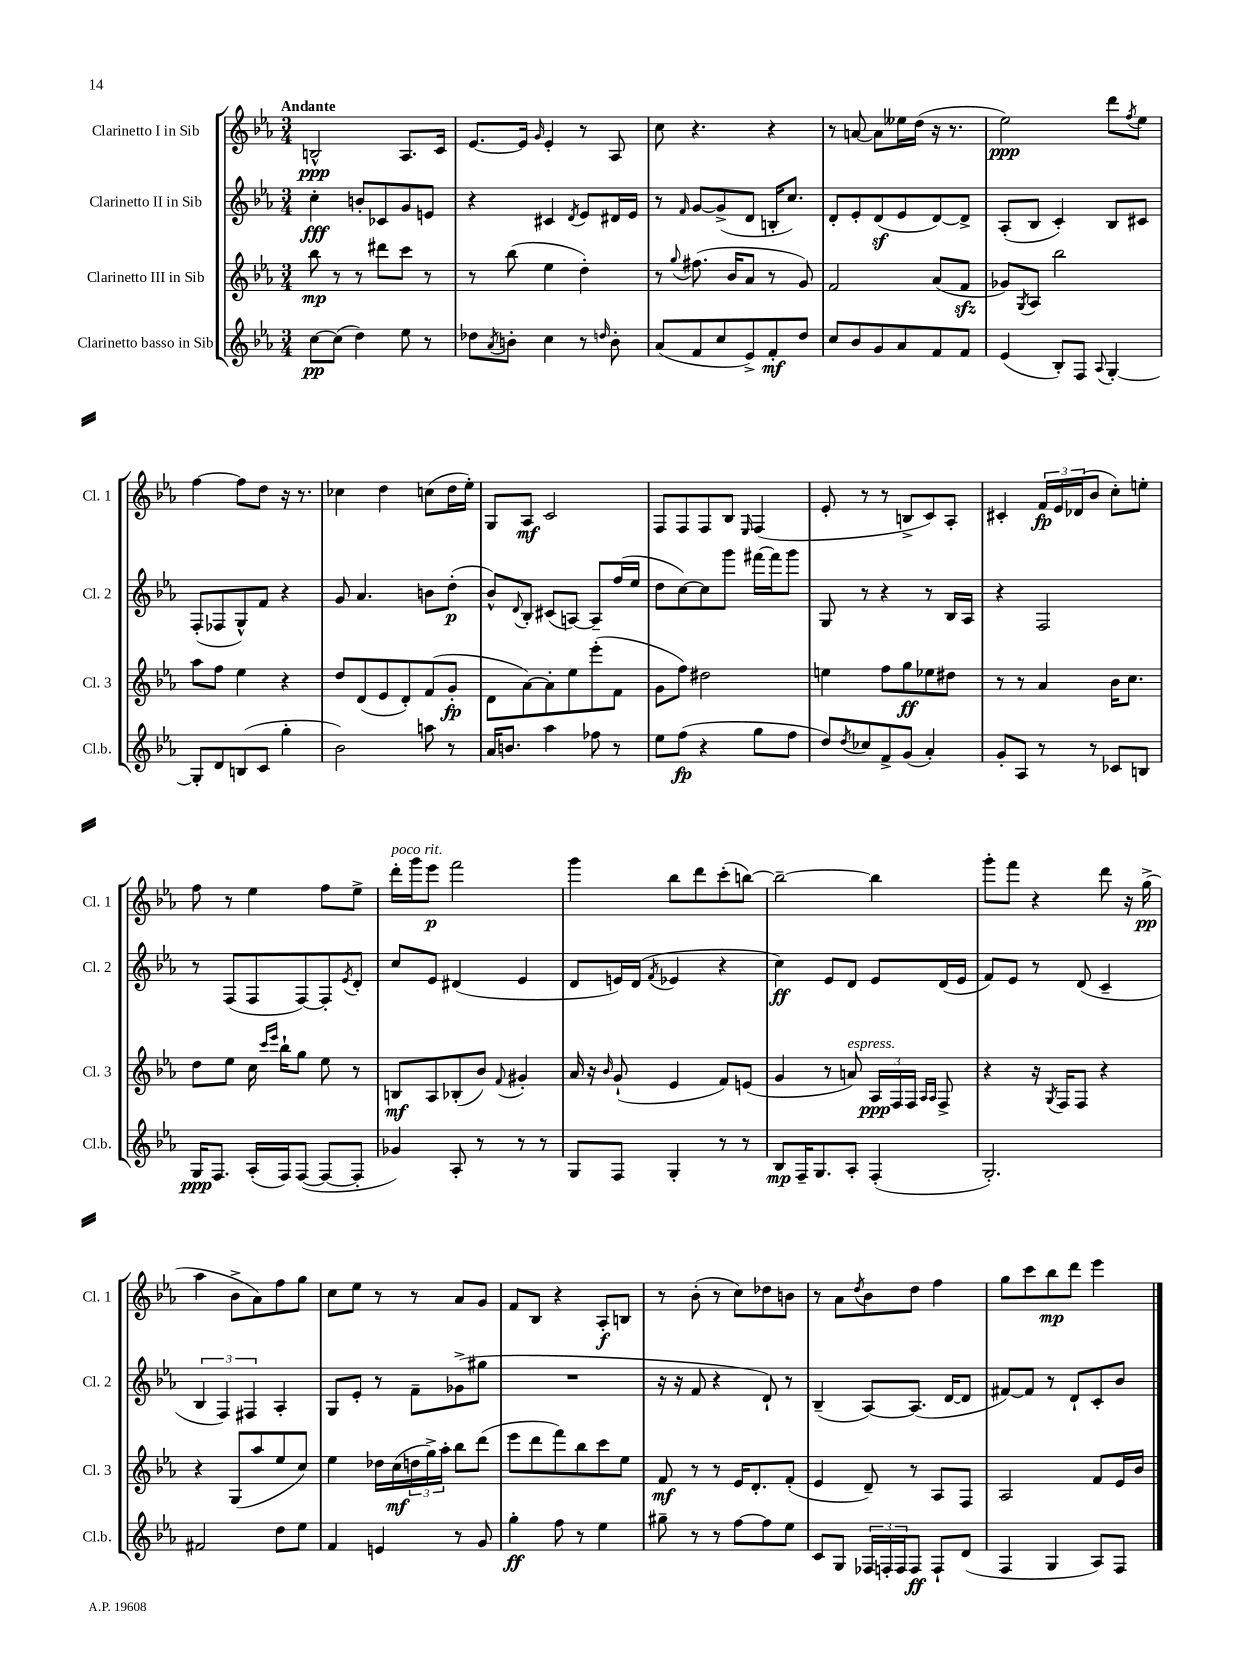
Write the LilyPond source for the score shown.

<<
\new StaffGroup <<
\new Staff = "s0" \with { instrumentName = "Clarinetto I in Sib" shortInstrumentName = "Cl. 1" } {
    \clef treble \key ees \major \numericTimeSignature \time 3/4 \tempo "Andante"
    b2-^\ppp aes8. c'16 |
    ees'8.~ ees'16 \grace { g'16 } ees'4-. r8 aes8 |
    c''8 r4. r4 |
    r8 a'8~ a'8 eeses''16 d''16( r16 r8. |
    ees''2\ppp) d'''8 \acciaccatura { f''8 } ees''8 |
    f''4~ f''8 d''8 r16 r8. |
    ces''4 d''4 c''8( d''16 ees''16-.) |
    g8 aes8\mf c'2 |
    f8 f8 f8 bes8 \grace { ees16 } f4( |
    ees'8-. r8 r8 b8-> c'8) aes8-. |
    cis'4-. \tuplet 3/2 { f'16\fp ees'16 des'16( } bes'8 c''8-.) e''8-. |
    f''8 r8 ees''4 f''8 ees''8-> |
    d'''16-.^\markup { \italic "poco rit." } g'''16 ees'''8\p f'''2 |
    g'''4 bes''8 d'''8 c'''8-.( b''8~) |
    b''2~-- b''4 |
    g'''8-. f'''8 r4 d'''8 r16 g''16->\pp( |
    aes''4 bes'8-> aes'8) f''8 g''8 |
    c''8 ees''8 r8 r8 aes'8 g'8 |
    f'8 bes8 r4 aes8-.\f b8 |
    r8 bes'8-.( r8 c''8) des''8 b'8 |
    r8 aes'8 \acciaccatura { d''8 } bes'8 d''8 f''4 |
    g''8 c'''8 bes''8\mp d'''8 ees'''4 \bar "|." |
}
\new Staff = "s1" \with { instrumentName = "Clarinetto II in Sib" shortInstrumentName = "Cl. 2" } {
    \clef treble \key ees \major \numericTimeSignature \time 3/4
    c''4-.\fff b'8-. ces'8 g'8 e'8 |
    r4 cis'4 \acciaccatura { d'8 } ees'8 dis'16 ees'16 |
    r8 \grace { f'16 } g'8~ g'8->( d'8 b16-. c''8.) |
    d'8-. ees'8-. d'8\sf( ees'8 d'8~) d'8-> |
    aes8-.( bes8 c'4-.) bes8 cis'8 |
    f8-.( fes8 g8-^) f'8 r4 |
    g'8 aes'4. b'8 d''8-.\p( |
    bes'8-^) \appoggiatura { d'8 } bes8-. cis'8( a8~) a8-- f''16( ees''16 |
    d''8 c''8~) c''8 g'''8 fis'''16~ fis'''16 g'''8 |
    g8 r8 r4 r8 bes16 aes16 |
    r4 f2 |
    r8 f8( f8 f8~) f8-. \acciaccatura { ees'8 } d'8-. |
    c''8 ees'8 dis'4( ees'4 |
    d'8 e'16) d'16( \acciaccatura { f'8 } ees'4 r4 |
    c''4\ff) ees'8 d'8 ees'8 d'16( ees'16 |
    f'8) ees'8 r8 d'8( c'4-- |
    \tuplet 3/2 { bes4 f4) fis4 } aes4-. |
    g8 ees'8-. r8 f'8-- ges'8->( gis''8 |
    R2. |
    r16 r16 f'8 r4 d'8-!) r8 |
    bes4--( aes8~) aes8.( d'16~ d'8 |
    fis'8~) fis'8 r8 d'8-! c'8-. bes'8 \bar "|." |
}
\new Staff = "s2" \with { instrumentName = "Clarinetto III in Sib" shortInstrumentName = "Cl. 3" } {
    \clef treble \key ees \major \numericTimeSignature \time 3/4
    bes''8\mp r8 r8 dis'''8 c'''8 r8 |
    r8 bes''8( ees''4 d''4-.) |
    r8 \appoggiatura { g''8 } fis''8.( bes'16 aes'8 r8 g'8) |
    f'2 aes'8( f'8\sfz |
    ges'8) \acciaccatura { g8 } aes8 bes''2 |
    aes''8 f''8 ees''4 r4 |
    d''8 d'8( ees'8 d'8-.) f'8( g'8-.\fp |
    d'8 aes'8~) aes'8-. ees''8 ees'''8-.( f'8 |
    g'8 f''8) dis''2 |
    e''4 f''8 g''8\ff ees''8 dis''8 |
    r8 r8 aes'4 bes'16 c''8. |
    d''8 ees''8 c''16 \grace { c'''16 ees'''16 } bes''16-! g''8 ees''8 r8 |
    b8\mf aes8 bes8-.( bes'8) \appoggiatura { f'8 } gis'4-. |
    aes'16 r16 \grace { bes'16 } g'8-!( ees'4 f'8) e'8( |
    g'4 r8 a'8^\markup { \italic "espress." }) \tuplet 3/2 { aes16\ppp f16 f16 } \grace { aes16 aes16 } f8-> |
    r4 r16 \acciaccatura { g8 } f16 f8 r4 |
    r4 g8( aes''8 ees''8 c''8) |
    ees''4 des''16 c''16\mf( \tuplet 3/2 { d''16 g''16->) aes''16-. } bes''8 d'''8( |
    ees'''8 d'''8 f'''8) bes''8 c'''8 ees''8 |
    f'8\mf r8 r8 ees'16 d'8.-. f'8-.( |
    ees'4 d'8--) r8 aes8 f8 |
    aes2 f'8 ees'16 bes'16 \bar "|." |
}
\new Staff = "s3" \with { instrumentName = "Clarinetto basso in Sib" shortInstrumentName = "Cl.b." } {
    \clef treble \key ees \major \numericTimeSignature \time 3/4
    c''8~\pp c''8( d''4) ees''8 r8 |
    des''8 \acciaccatura { aes'8 } b'8-. c''4 r8 \grace { d''16 } b'8-. |
    aes'8( f'8 c''8 ees'8->) f'8-.\mf d''8 |
    c''8 bes'8 g'8 aes'8 f'8 f'8 |
    ees'4( bes8-.) f8 \appoggiatura { aes8 } g4~-. |
    g8-. d'8 b8( c'8 g''4-. |
    bes'2) a''8 r8 |
    aes'16 b'8. aes''4 fes''8 r8 |
    ees''8 f''8\fp( r4 g''8 f''8 |
    d''8) \acciaccatura { d''8 } ces''8 f'8-> g'8( aes'4-.) |
    g'8-. aes8 r8 r8 ces'8 b8 |
    g16\ppp f8. aes16-.( f16) f8~( f8~ f8-. |
    ges'4) aes8-. r8 r8 r8 |
    g8 f8 g4-. r8 r8 |
    bes8\mp f16-- g8. aes8-. f4-.( |
    g2.-.) |
    fis'2 d''8 ees''8 |
    f'4 e'4 r8 g'8 |
    g''4-.\ff f''8 r8 ees''4 |
    gis''8-- r8 r8 f''8~ f''8 ees''8 |
    c'8 g8 \tuplet 3/2 { fes16 f16-. f16 } f8\ff f8-! d'8( |
    f4 g4 aes8) f8 \bar "|." |
}
>>
>>
\layout { \context { \Score \remove "Bar_number_engraver" } }
